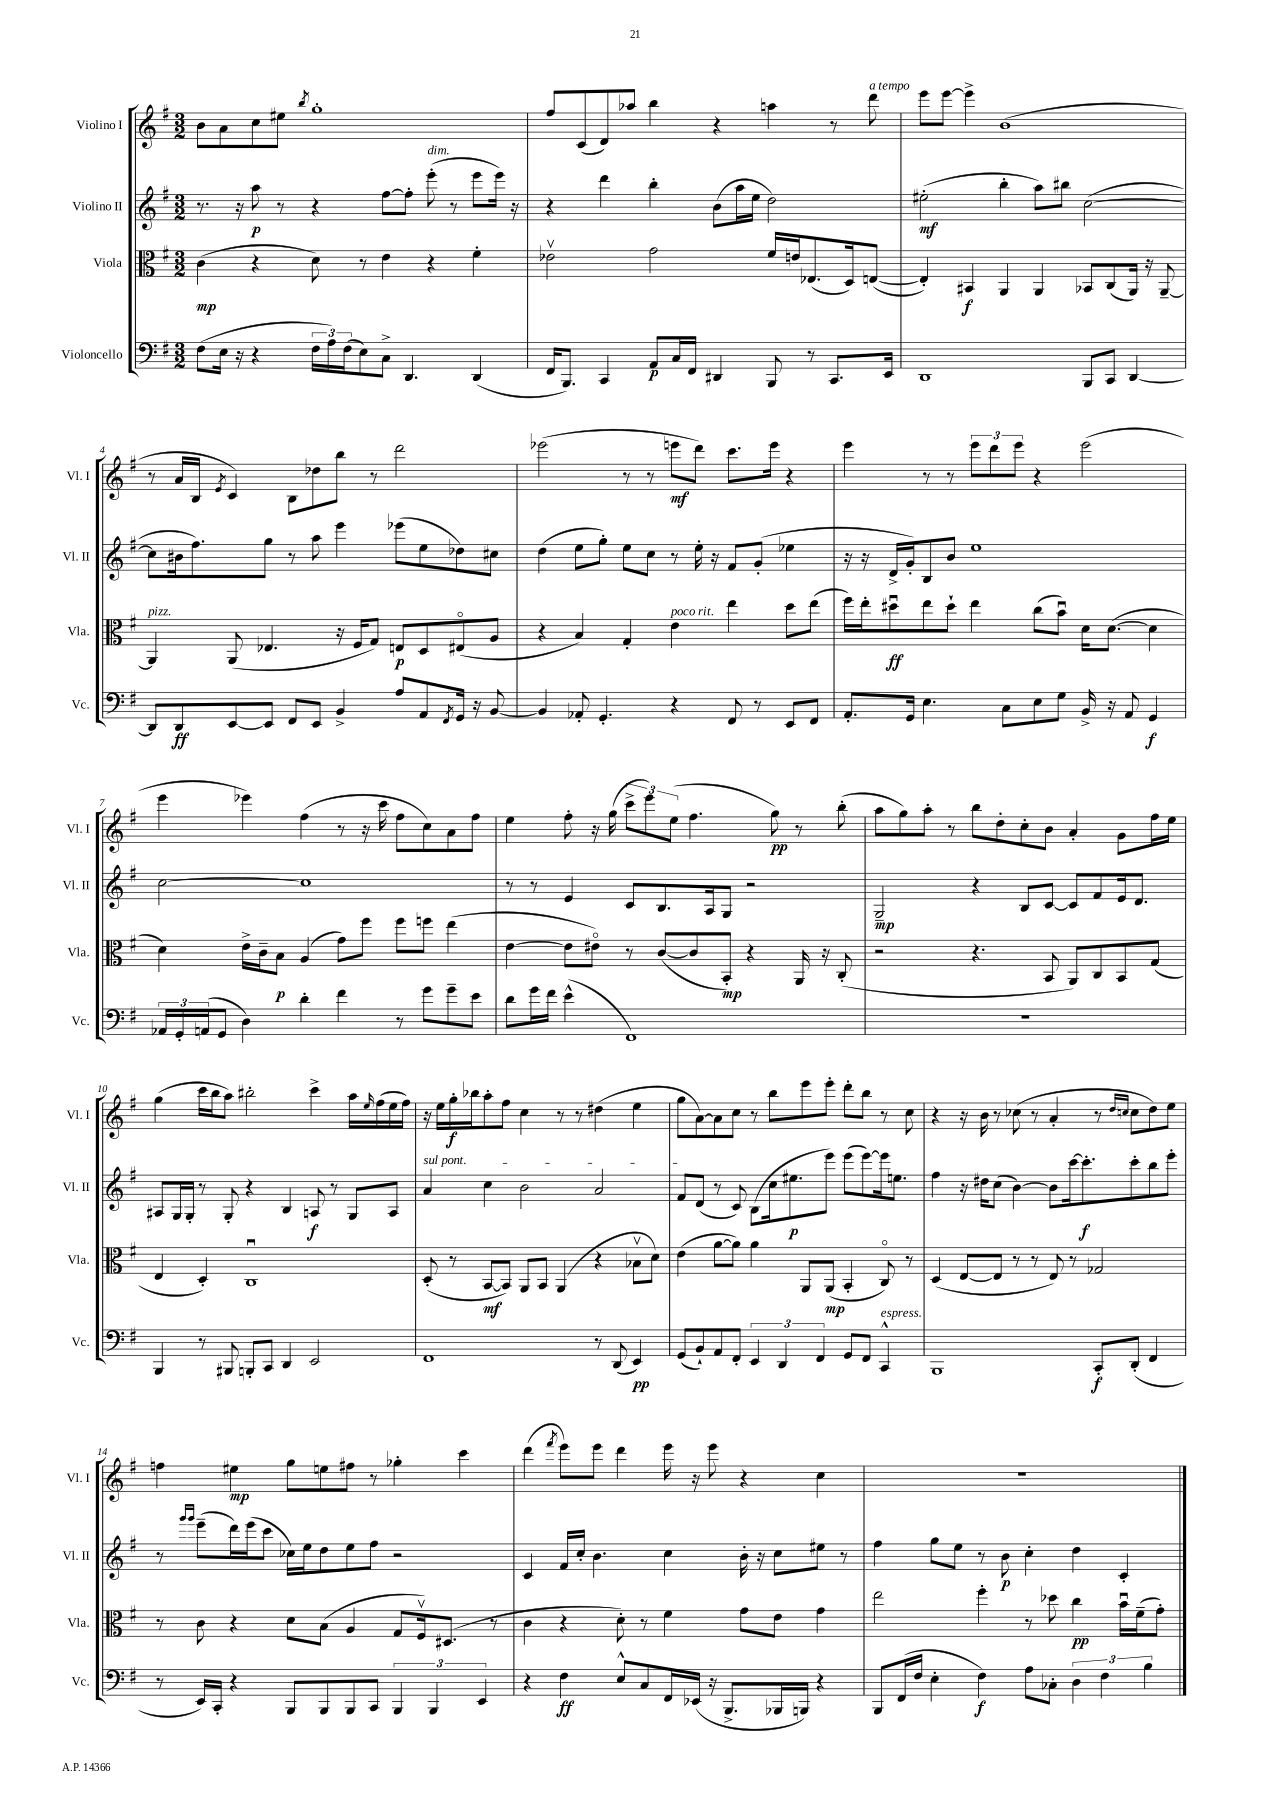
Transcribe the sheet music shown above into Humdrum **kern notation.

**kern	**dynam	**kern	**dynam	**kern	**dynam	**kern	**dynam
*part4	*part4	*part3	*part3	*part2	*part2	*part1	*part1
*staff4	*staff4	*staff3	*staff3	*staff2	*staff2	*staff1	*staff1
*I"Violoncello	*	*I"Viola	*	*I"Violino II	*	*I"Violino I	*
*I'Vc.	*	*I'Vla.	*	*I'Vl. II	*	*I'Vl. I	*
*clefF4	*	*clefC3	*	*clefG2	*	*clefG2	*
*k[f#]	*	*k[f#]	*	*k[f#]	*	*k[f#]	*
*M3/2	*	*M3/2	*	*M3/2	*	*M3/2	*
=1	=1	=1	=1	=1	=1	=1	=1
(8F#\L	.	(4c\	mp	8.r	.	8b\L	.
16E\Jk	.	.	.	.	.	8a\	.
16r	.	.	.	16r	.	.	.
4r	.	4r	.	8aa\	p	8cc\	.
.	.	.	.	8r	.	8ee#X\J	.
.	.	.	.	.	.	8qbb/	.
24F#\LL	.	8d\)	.	4r	.	1gg'	.
24A\)	.	.	.	.	.	.	.
(24F#\J	.	.	.	.	.	.	.
8E\)	.	8r	.	.	.	.	.
8C^\J	.	4e\	.	[8ff#\L	.	.	.
4.DD/	.	.	.	8ff#'\J]	.	.	.
!	!	!	!	!LO:TX:a:i:t=dim.	!	!	!
.	.	4r	.	(8eee'\	.	.	.
.	.	.	.	8r	.	.	.
(4DD/	.	4f#'\	.	8eee\L	.	.	.
.	.	.	.	16eee\Jk)	.	.	.
.	.	.	.	16r	.	.	.
=2	=2	=2	=2	=2	=2	=2	=2
16FF#/KL	.	2e-Xv\	.	4r	.	8ff#/L	.
8.BBB/J)	.	.	.	.	.	.	.
.	.	.	.	.	.	(8c/	.
4CC/	.	.	.	4ddd\	.	8d/)	.
.	.	.	.	.	.	8aa-X/J	.
8AA/L	p	2g\	.	4bb'\	.	4bb\	.
16C/L	.	.	.	.	.	.	.
16FF#/JJ	.	.	.	.	.	.	.
4DD#X/	.	.	.	(8b\L	.	4r	.
.	.	.	.	16aa\L	.	.	.
.	.	.	.	16ee\JJ	.	.	.
8BBB/	.	16f#/LL	.	2dd\)	.	4aan\	.
.	.	16en/J	.	.	.	.	.
8r	.	(8.E-X/	.	.	.	.	.
8.CC/L	.	.	.	.	.	8r	.
.	.	16D/k)	.	.	.	.	.
!	!	!	!	!	!	!LO:TX:a:i:t=a tempo	!
.	.	([8En/J	.	.	.	8ddd\	.
16EE/Jk	.	.	.	.	.	.	.
=3	=3	=3	=3	=3	=3	=3	=3
1DD	.	4E'/])	.	(2ee#X'\	mf	8eee\L	.
.	.	.	.	.	.	[8eee\J	.
.	.	4BB#X/	f	.	.	4eee^\]	.
.	.	4AA/	.	4bb'\	.	(1b	.
.	.	4AA/	.	8aa\L)	.	.	.
.	.	.	.	8bb#X\J	.	.	.
8BBB/L	.	8BB-X/L	.	([2cc\	.	.	.
8CC/J	.	(8C/	.	.	.	.	.
[4DD/	.	16AA/Jk)	.	.	.	.	.
.	.	16r	.	.	.	.	.
.	.	[8AA~/	.	.	.	.	.
!!LO:LB:g=z
=4	=4	=4	=4	=4	=4	=4	=4
!	!	!LO:TX:a:i:t=pizz.	!	!	!	!	!
8DD/L]	.	4AA/]	.	8cc\L]	.	8r	.
8DD/	ff	.	.	16b#X\k	.	16a/LL	.
.	.	.	.	8.ff#\)	.	16B/JJ	.
.	.	.	.	.	.	8qe/	.
[8EE/	.	(8AA/	.	.	.	4c/)	.
8EE/J]	.	4.E-X/	.	8gg\J	.	.	.
8FF#/L	.	.	.	8r	.	8B\L	.
8EE/J	.	.	.	8aa\	.	8dd-X\	.
4BB^/	.	16r	.	4eee\	.	8bb\J	.
.	.	16F#/KL	.	.	.	.	.
.	.	8G/J)	.	.	.	8r	.
8A/L	.	8En/L	p	(8eee-X\L	.	2ddd\	.
8AA/	.	8D/	.	8ee\	.	.	.
8qFF#/	.	.	.	.	.	.	.
16GG/Jk	.	(8E#X/	.	8dd-X\)	.	.	.
16r	.	.	.	.	.	.	.
[8BB/	.	8A/J	.	8cc#X\J	.	.	.
=5	=5	=5	=5	=5	=5	=5	=5
4BB/]	.	4r	.	(4dd\	.	(2eee-X\	.
8AA-X'/	.	4B/)	.	8ee\L	.	.	.
4.GG'/	.	.	.	8gg'\J)	.	.	.
.	.	4G'/	.	8ee\L	.	8r	.
.	.	.	.	8cc\J	.	8r	.
!	!	!LO:TX:a:i:t=poco rit.	!	!	!	!	!
4r	.	4e\	.	8r	.	8eeen\L	mf
.	.	.	.	16ee'\	.	8ddd\J)	.
.	.	.	.	16r	.	.	.
8FF#/	.	4ee\	.	8f#/L	.	8.ccc\L	.
8r	.	.	.	(8g'/J	.	.	.
.	.	.	.	.	.	16eee\Jk	.
8EE/L	.	8dd\L	.	4ee-X\	.	4r	.
8FF#/J	.	(8ee\J	.	.	.	.	.
=6	=6	=6	=6	=6	=6	=6	=6
8.AA'/L	.	16ff#\LL)	.	16r	.	4eee\	.
.	.	16ee'\J	.	16r	.	.	.
.	.	8dd#Xu\	ff	16d^/LL	.	.	.
16GG/Jk	.	.	.	16g'/J)	.	.	.
4.E\	.	8ee\	.	8B/	.	8r	.
.	.	8dd#`\J	.	8b/J	.	8r	.
.	.	4ee\	.	1ee	.	12eee\L	.
.	.	.	.	.	.	12ddd\	.
8C\L	.	.	.	.	.	.	.
.	.	.	.	.	.	12eee\J	.
8E\	.	(8cc\L	.	.	.	4r	.
8G\J	.	8bu\J)	.	.	.	.	.
16BB^/	.	16d\KL	.	.	.	(2eee\	.
16r	.	([8.d\J	.	.	.	.	.
8AA/	.	.	.	.	.	.	.
4GG/	f	4d\]	.	.	.	.	.
!!LO:LB:g=z
=7	=7	=7	=7	=7	=7	=7	=7
24AA-X/LL	.	4d\)	.	[2cc\	.	4eee\	.
24GG'/	.	.	.	.	.	.	.
(24AAn/J	.	.	.	.	.	.	.
8GG/J	.	.	.	.	.	.	.
4D\)	.	16e^\LL	.	.	.	4eee-X\)	.
.	.	16c~\J	.	.	.	.	.
.	.	8B\J	p	.	.	.	.
4d'\	.	(4A/	.	1cc]	.	(4ff#\	.
4f#\	.	8g\L)	.	.	.	8r	.
.	.	8ff#\J	.	.	.	16r	.
.	.	.	.	.	.	16ccc\	.
8r	.	8ff#\L	.	.	.	8ff#\L	.
8g\L	.	8ffn\J	.	.	.	8cc\)	.
8g~\	.	(4ee\	.	.	.	8a\	.
8e\J	.	.	.	.	.	8ff#\J	.
=8	=8	=8	=8	=8	=8	=8	=8
8d\L	.	[4e\	.	8r	.	4ee\	.
16g\L	.	.	.	8r	.	.	.
16f#\JJ	.	.	.	.	.	.	.
(4e^^\	.	8e\L]	.	4e/	.	8ff#'\	.
.	.	8e#X\J)	.	.	.	16r	.
.	.	.	.	.	.	(16gg\	.
1FF#)	.	8r	.	8c/L	.	12ccc^\L	.
.	.	.	.	.	.	12eee\)	.
.	.	([8c/L	.	8.B/	.	.	.
.	.	.	.	.	.	(12ee\J	.
.	.	8c/]	.	.	.	4.ff#\	.
.	.	.	.	16A/k	.	.	.
.	.	8BB'/J)	mp	8G/J	.	.	.
.	.	4r	.	2r	.	.	.
.	.	.	.	.	.	8gg\)	pp
.	.	16AA/	.	.	.	8r	.
.	.	16r	.	.	.	.	.
.	.	(8C'/	.	.	.	(8bb'\	.
=9	=9	=9	=9	=9	=9	=9	=9
1.r	.	2r	.	2G~/	mp	8aa\L	.
.	.	.	.	.	.	8gg\)	.
.	.	.	.	.	.	8aa'\J	.
.	.	.	.	.	.	8r	.
.	.	4.r	.	4r	.	8bb\L	.
.	.	.	.	.	.	8dd'\	.
.	.	.	.	8B/L	.	8cc'\	.
.	.	8BB/	.	[8c/J	.	8b\J	.
.	.	8AA/L)	.	8c/L]	.	4a'/	.
.	.	8C/	.	8f#/	.	.	.
.	.	8BB/	.	16e/k	.	8g\L	.
.	.	.	.	8.d/J	.	.	.
.	.	(8G/J	.	.	.	16ff#\L	.
.	.	.	.	.	.	16ee\JJ	.
!!LO:LB:g=z
=10	=10	=10	=10	=10	=10	=10	=10
4BBB/	.	4E/	.	8A#X/L	.	(4gg\	.
.	.	.	.	16G/L	.	.	.
.	.	.	.	16G'/JJ	.	.	.
8r	.	4D'/)	.	8r	.	16ccc\LL	.
.	.	.	.	.	.	16bb\J	.
8BBB#X/	.	.	.	8G'/	.	8aa\J)	.
8BBBn'/L	.	1Cu	.	4r	.	2bb#X'\	.
8CC/J	.	.	.	.	.	.	.
4DD/	.	.	.	4B/	.	.	.
2EE/	.	.	.	8An/	f	4ccc^\	.
.	.	.	.	8r	.	.	.
.	.	.	.	8G/L	.	16aa\LL	.
.	.	.	.	.	.	16qqee/	.
.	.	.	.	.	.	(16ff#\	.
.	.	.	.	8A/J	.	16ee\	.
.	.	.	.	.	.	16ff#\JJ)	.
=11	=11	=11	=11	=11	=11	=11	=11
!	!	!	!	!LO:TX:a:i:t=sul pont.	!	!	!
1FF#	.	(8D'/	.	4a/	.	16r	.
.	.	.	.	.	.	16ee\LL	.
.	.	8r	.	.	.	16gg'\	f
.	.	.	.	.	.	16bb-X\J	.
.	.	[8BB/L	mf	4cc\	.	8aa'\	.
.	.	8BB/J])	.	.	.	8ff#\J	.
.	.	8AA/L	.	2b\	.	4cc\	.
.	.	8BB/J	.	.	.	.	.
.	.	(4AA/	.	.	.	8r	.
.	.	.	.	.	.	8r	.
8r	.	4r	.	2a/	.	(4dd#X\	.
(8DD/	.	.	.	.	.	.	.
4EE/)	pp	8B-Xv\L	.	.	.	4ee\	.
.	.	8d\J)	.	.	.	.	.
=12	=12	=12	=12	=12	=12	=12	=12
(8GG/L	.	(4e\	.	8f#/L	.	8gg\L	.
8BB`/)	.	.	.	(8d/J	.	[8a\)	.
8AA/	.	[8a\L	.	8r	.	8a\]	.
8FF#'/J	.	8a\J])	.	8c/)	.	8cc\J	.
6EE/	.	4a\	.	(8B\L	.	8r	.
.	.	.	.	16cc\k	.	8bb\L	.
6DD/	.	.	.	.	.	.	.
.	.	.	.	8.ee#X\	p	.	.
.	.	8AA/L	.	.	.	8eee\	.
6FF#/	.	.	.	.	.	.	.
.	.	(8AA/J	mp	8eee\J)	.	8eee'\J	.
8GG/L	.	4BB'/	.	(8eee\L	.	8ddd'\L	.
8FF#/J	.	.	.	[8eee\)	.	8bb\J	.
!LO:TX:a:i:t=espress.	!	!	!	!	!	!	!
4CC^^/	.	8C/)	.	16eee\k]	.	8r	.
.	.	.	.	8.een\J	.	.	.
.	.	8r	.	.	.	8cc\	.
=13	=13	=13	=13	=13	=13	=13	=13
1BBB	.	(4D/	.	4ff#\	.	4r	.
.	.	[8E/L	.	16r	.	16r	.
.	.	.	.	16dd#X\KL	.	16b\	.
.	.	8E/J]	.	(8cc\J	.	8r	.
.	.	8r	.	[4b\)	.	(8cc-X\	.
.	.	8r	.	.	.	8r	.
.	.	8E/)	.	8b\L]	.	4a'/	.
.	.	8r	.	[16ccc\k	.	.	.
.	.	.	.	8.ccc'\]	f	.	.
8CC'/L	f	2G-X/	.	.	.	8r	.
.	.	.	.	.	.	16qqdd/LL	.
.	.	.	.	.	.	16qqccn/JJ	.
(8DD'/J	.	.	.	8ccc'\	.	8cc\L	.
4FF#/	.	.	.	8bb\	.	8dd\)	.
.	.	.	.	8eee'\J	.	8ee\J	.
!!LO:LB:g=z
=14	=14	=14	=14	=14	=14	=14	=14
8r	.	8r	.	8r	.	4ffn\	.
.	.	.	.	16qqggg/LL	.	.	.
.	.	.	.	16qqggg/JJ	.	.	.
16EE/LL)	.	8c\	.	(8eee~\L	.	.	.
16CC'/JJ	.	.	.	.	.	.	.
4r	.	4r	.	16ddd\L)	.	4ee#X\	mp
.	.	.	.	(16eee\J	.	.	.
.	.	.	.	8ccc\J	.	.	.
8BBB/L	.	8d\L	.	16cc-X\LL)	.	8gg\L	.
.	.	.	.	16ee\J	.	.	.
8BBB/	.	(8B\J	.	8dd\	.	8een\	.
8BBB/	.	4A/	.	8ee\	.	8ff#X\J	.
8CC/J	.	.	.	8ff#\J	.	8r	.
6BBB/	.	8G/L	.	2r	.	4gg-X'\	.
.	.	16F#v/k)	.	.	.	.	.
6BBB/	.	.	.	.	.	.	.
.	.	(8.D#X/J	.	.	.	.	.
.	.	.	.	.	.	4ccc\	.
6EE/	.	.	.	.	.	.	.
.	.	8r	.	.	.	.	.
=15	=15	=15	=15	=15	=15	=15	=15
4r	.	4c\	.	4c/	.	(4ddd\	.
.	.	.	.	.	.	8qfff#/	.
4F#\	ff	4r	.	16f#/LL	.	8eee\L)	.
.	.	.	.	16cc'/JJ	.	.	.
.	.	.	.	4.b\	.	8eee\J	.
8E^^/L	.	8d'\)	.	.	.	4ddd\	.
8C/	.	8r	.	.	.	.	.
16FF#/L	.	4f#\	.	4cc\	.	16eee\	.
(16EE-X/JJ	.	.	.	.	.	16r	.
16r	.	.	.	.	.	8eee\	.
8.BBB^/L	.	.	.	.	.	.	.
.	.	8g\L	.	16b'\	.	4r	.
.	.	.	.	16r	.	.	.
16BBB-X/L	.	8e\J	.	8cc\L	.	.	.
16BBBn/JJ)	.	.	.	.	.	.	.
4r	.	4g\	.	8ee#X\J	.	4cc\	.
.	.	.	.	8r	.	.	.
=16	=16	=16	=16	=16	=16	=16	=16
8BBB/L	.	2ee\	.	4ff#\	.	1.r	.
(16FF#/L	.	.	.	.	.	.	.
16F#/JJ	.	.	.	.	.	.	.
4E'\	.	.	.	8gg\L	.	.	.
.	.	.	.	8ee\J	.	.	.
4F#\)	f	4ff#'\	.	8r	.	.	.
.	.	.	.	8b\	p	.	.
8A\L	.	8r	.	4cc'\	.	.	.
8C-X'\J	.	8dd-X\	.	.	.	.	.
6D\	.	4cc\	pp	4dd\	.	.	.
6F#\	.	.	.	.	.	.	.
.	.	16bu\LL	.	4c'/	.	.	.
.	.	(16f#~\J	.	.	.	.	.
6B\	.	.	.	.	.	.	.
.	.	8g'\J)	.	.	.	.	.
==	==	==	==	==	==	==	==
*-	*-	*-	*-	*-	*-	*-	*-
